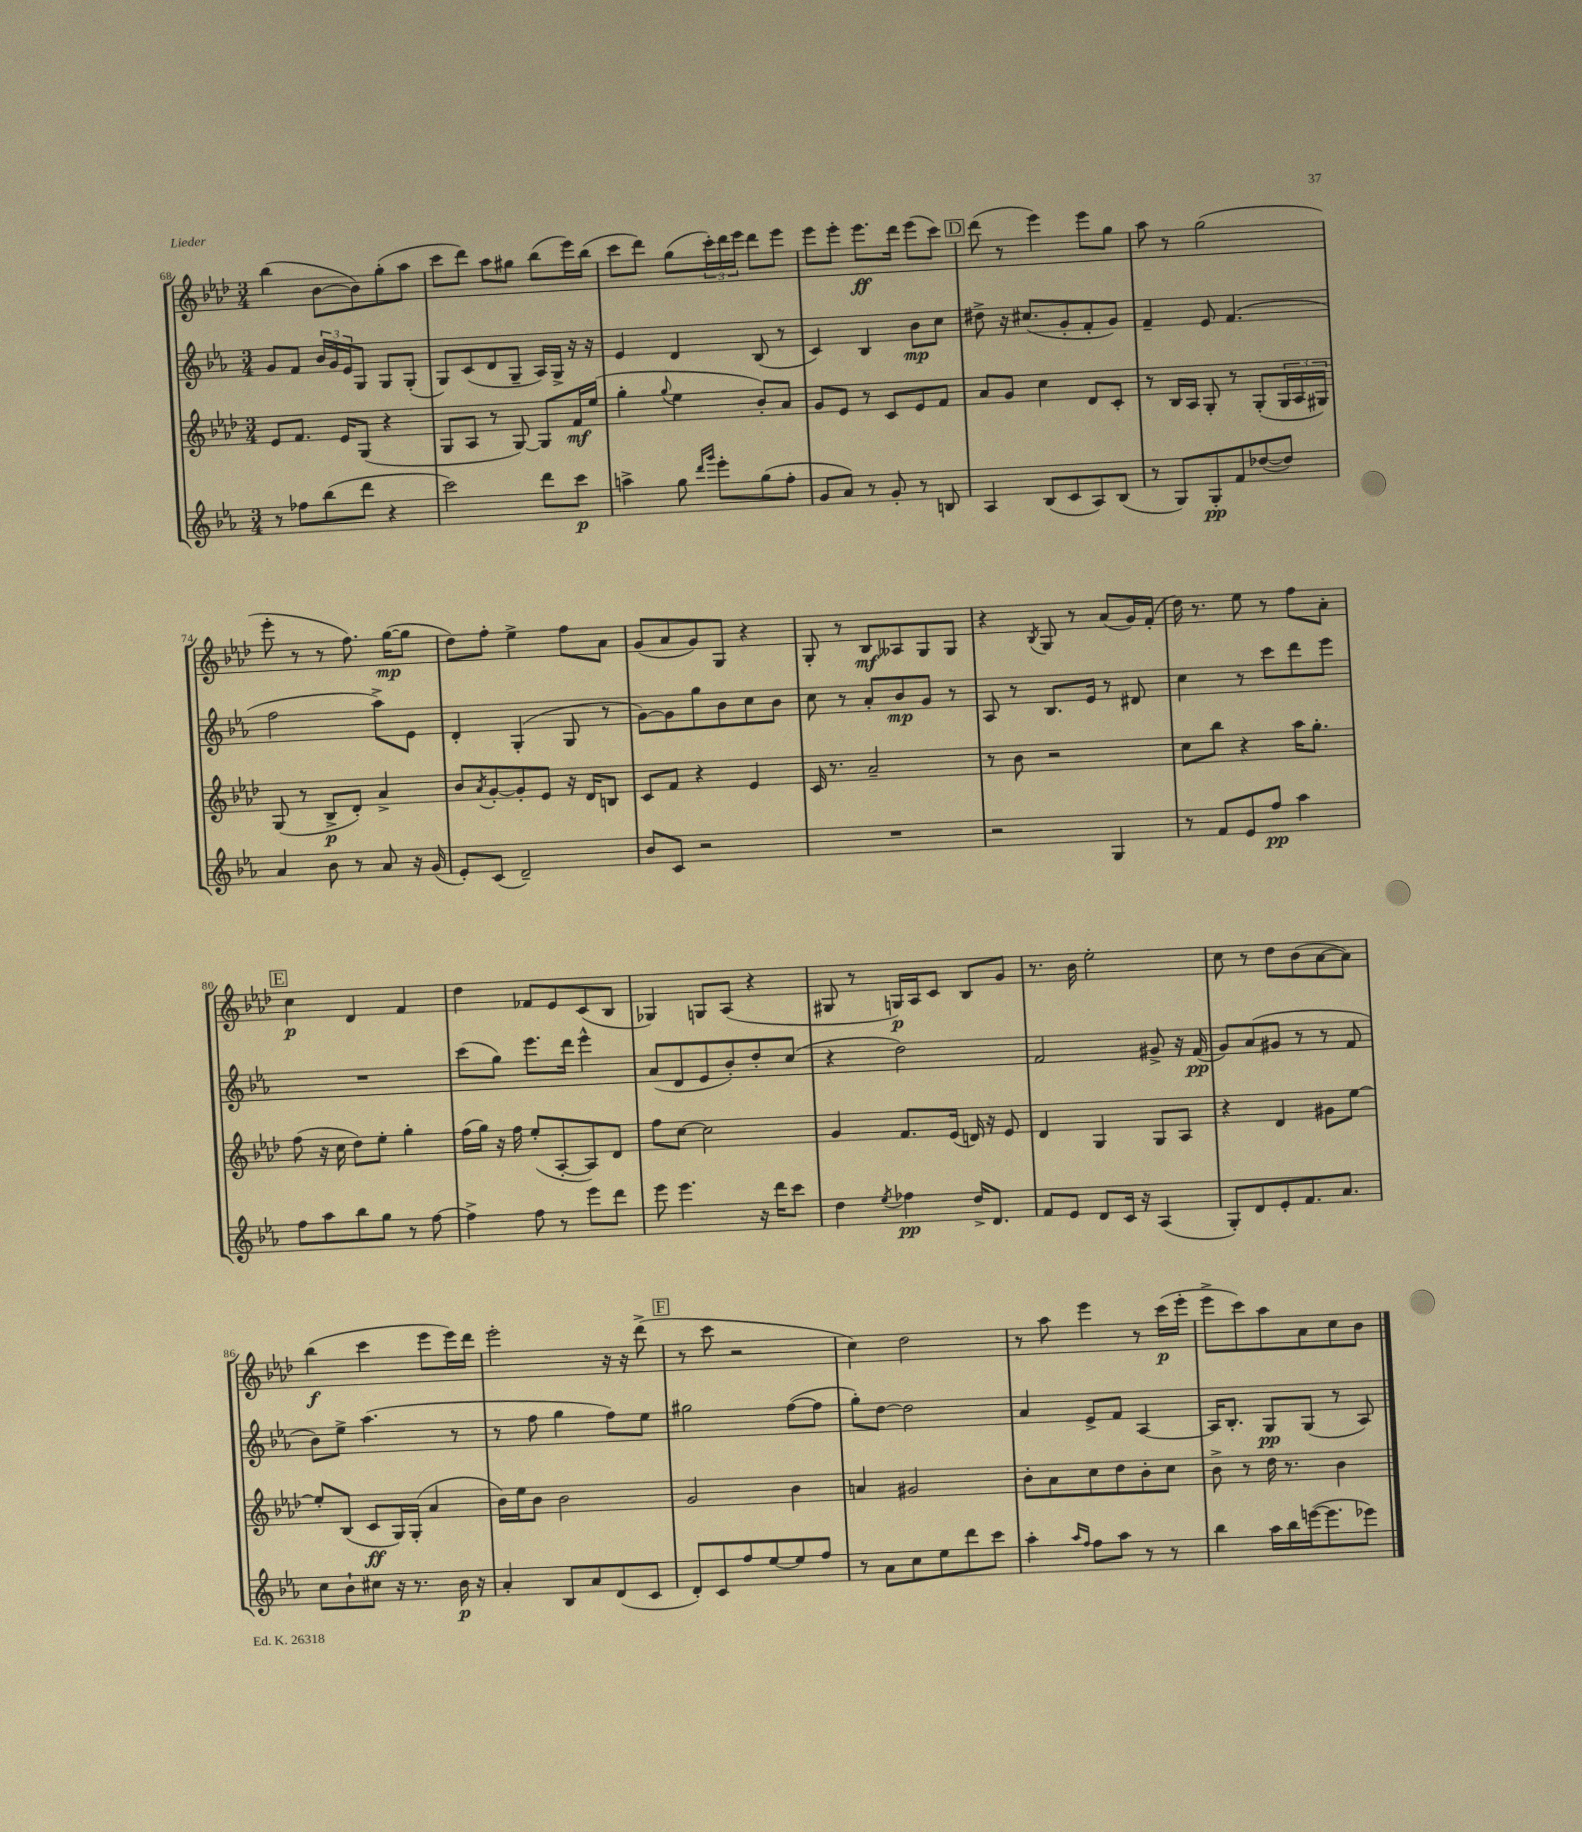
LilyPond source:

<<
\new StaffGroup <<
\new Staff = "s0" {
    \clef treble \key aes \major \numericTimeSignature \time 3/4
    bes''4( bes'8~ bes'8) g''8-.( aes''8 |
    c'''8 des'''8) aes''8 gis''8 bes''8( ees'''16) bes''16( |
    c'''8 des'''8) g''8( \tuplet 3/2 { c'''16-.) des'''16 ees'''16 } des'''8 ees'''8 |
    ees'''8 ees'''8-. ees'''8.\ff des'''16 ees'''8( c'''8) |
    \mark \markup { \box "D" } des'''8( r8 ees'''4) ees'''8 g''8 |
    aes''8 r8 g''2( |
    ees'''8-. r8 r8 f''8.) g''16~\mp( g''8 |
    des''8) f''8-. ees''4-> f''8 aes'8 |
    g'8( aes'8 g'8) g8 r4 |
    g8-. r8 bes8\mf aeses8 g8 g8 |
    r4 \acciaccatura { bes8 } g8 r8 aes'8( g'16) f'16-.( |
    des''16) r8. ees''8 r8 f''8 aes'8-. |
    \mark \markup { \box "E" } c''4\p des'4 f'4 |
    des''4 fes'8 ees'8 c'8( bes8 |
    ges4) g8 aes8( r4 |
    gis8 r8 g16\p) aes16 c'8 bes8 g'8 |
    r8. bes'16 ees''2-. |
    c''8 r8 des''8 bes'8( aes'8~ aes'8) |
    bes''4\f( c'''4 ees'''8 ees'''16) des'''16 |
    ees'''2-. r16 r16 des'''8->( |
    \mark \markup { \box "F" } r8 c'''8 r2 |
    c''4) des''2 |
    r8 aes''8 ees'''4 r8 c'''16\p( ees'''16-. |
    ees'''8-> c'''8) aes''8 aes'8 c''8 bes'8 \bar "|." |
}
\new Staff = "s1" {
    \clef treble \key ees \major \numericTimeSignature \time 3/4
    g'8 f'8 \tuplet 3/2 { bes'16 g'16 ees'16 } g8 g8 g8-.( |
    g8) c'8( d'8 g8-- aes16) g16-> r16 r16 |
    ees'4 d'4 bes8( r8 |
    c'4) bes4 bes'8\mp c''8 |
    \mark \markup { \box "D" } dis''8-> r16 cis''8.( g'8-. f'8-. g'8) |
    f'4-- ees'8 f'4.( |
    f''2 aes''8->) ees'8 |
    d'4-. g4-.( g8 r8 |
    g'8~) g'8 g''8 bes'8 c''8 bes'8 |
    c''8 r8 aes'8-. bes'8\mp g'8 r8 |
    aes8 r8 bes8. ees'16 r8 dis'8 |
    c''4 r8 c'''8 d'''8 ees'''8 |
    \mark \markup { \box "E" } R2. |
    c'''8( g''8) ees'''8. d'''16 ees'''4-^ |
    aes'8( d'8 ees'8 bes'8-.) d''8-. c''8( |
    r4 d''2) |
    f'2 gis'8-> r16 f'16\pp( |
    g'8) aes'8( gis'8 r8 r8 f'8 |
    bes'8) ees''8-> aes''4.( r8 |
    r8 f''8 g''4 f''8) ees''8 |
    \mark \markup { \box "F" } gis''2 f''8~( f''8 |
    g''8-.) d''8~ d''2 |
    aes'4 ees'8-> f'8 aes4~ |
    aes16 bes8.-. g8\pp g8( r8 aes8) \bar "|." |
}
\new Staff = "s2" {
    \clef treble \key aes \major \numericTimeSignature \time 3/4
    ees'8 f'8. ees'16 g8( r4 |
    g8 aes8 r8 g8~) g8 f'16\mf ees''16( |
    g''4-. \appoggiatura { g''8 } ees''4 bes'8-.) aes'8 |
    g'8 ees'8 r8 c'8 ees'8 f'8 |
    \mark \markup { \box "D" } aes'8 g'8 c''4 des'8 c'8-. |
    r8 bes16 aes16 g8-. r8 g8-.( \tuplet 3/2 { g16 aes16 gis16) } |
    g8( r8 bes8->\p des'8-.) aes'4-> |
    bes'8 \acciaccatura { aes'8 } g'8~-. g'8-. ees'8 r16 des'16 b8 |
    c'8 f'8 r4 ees'4 |
    c'16 r8. aes'2-- |
    r8 bes'8 r2 |
    c''8 bes''8 r4 aes''16 g''8.-. |
    \mark \markup { \box "E" } f''8( r16 c''16 des''8) ees''8-. g''4-. |
    f''16( g''16) r16 f''16 ees''8-.( aes8~-. aes8) des'8 |
    f''8 c''8~ c''2 |
    g'4 f'8. ees'16( d'16) r16 ees'8 |
    des'4 g4 g8 aes8 |
    r4 des'4 gis'8 ees''8~ |
    ees''8-. bes8( c'8\ff g16) g16-.( aes'4 |
    bes'16) ees''16 bes'8 bes'2 |
    \mark \markup { \box "F" } g'2 bes'4 |
    a'4 gis'2 |
    bes'8-. aes'8 c''8 des''8 bes'8-. c''8 |
    bes'8-> r8 des''16 r8. bes'4 \bar "|." |
}
\new Staff = "s3" {
    \clef treble \key ees \major \numericTimeSignature \time 3/4
    r8 fes''8 bes''8( d'''8 r4 |
    c'''2) d'''8 c'''8\p |
    a''4-> g''8 \grace { d'''16 g'''16 } ees'''8-. g''8( f''8-. |
    g'8 aes'8) r8 g'8-. r8 b8 |
    \mark \markup { \box "D" } aes4 bes8( c'8 aes8) bes8( |
    r8 g8) g8-.\pp f'8 des''8~( des''8) |
    aes'4 bes'8 r8 aes'8 r16 g'16( |
    ees'8-.) c'8( d'2--) |
    bes'8 c'8 r2 |
    R2. |
    r2 g4 |
    r8 f'8 ees'8 f''8\pp aes''4 |
    \mark \markup { \box "E" } f''8 aes''8 bes''8 g''8 r8 f''8~ |
    f''4-> f''8 r8 ees'''8 d'''8 |
    ees'''8 ees'''4. r16 d'''16 c'''8 |
    d''4 \acciaccatura { ees''8 } fes''4\pp d''16-> d'8. |
    f'8 ees'8 d'8 c'16 r16 aes4( |
    g8-.) d'8 ees'8-. f'8. aes'8. |
    c''8 bes'8-! cis''8 r16 r8. bes'16\p r16 |
    aes'4-. bes8 aes'8 d'8( c'8 |
    \mark \markup { \box "F" } d'8-.) c'8 f''8 ees''8~ ees''8 f''8 |
    r8 aes'8 c''8 ees''8 d'''8 c'''8 |
    aes''4-. \grace { aes''16 f''16 } f''8 aes''8 r8 r8 |
    bes''4 aes''16 bes''16 e'''16~( e'''8. ees'''8) \bar "|." |
}
>>
>>
\layout { \context { \Score currentBarNumber = #68 } }
